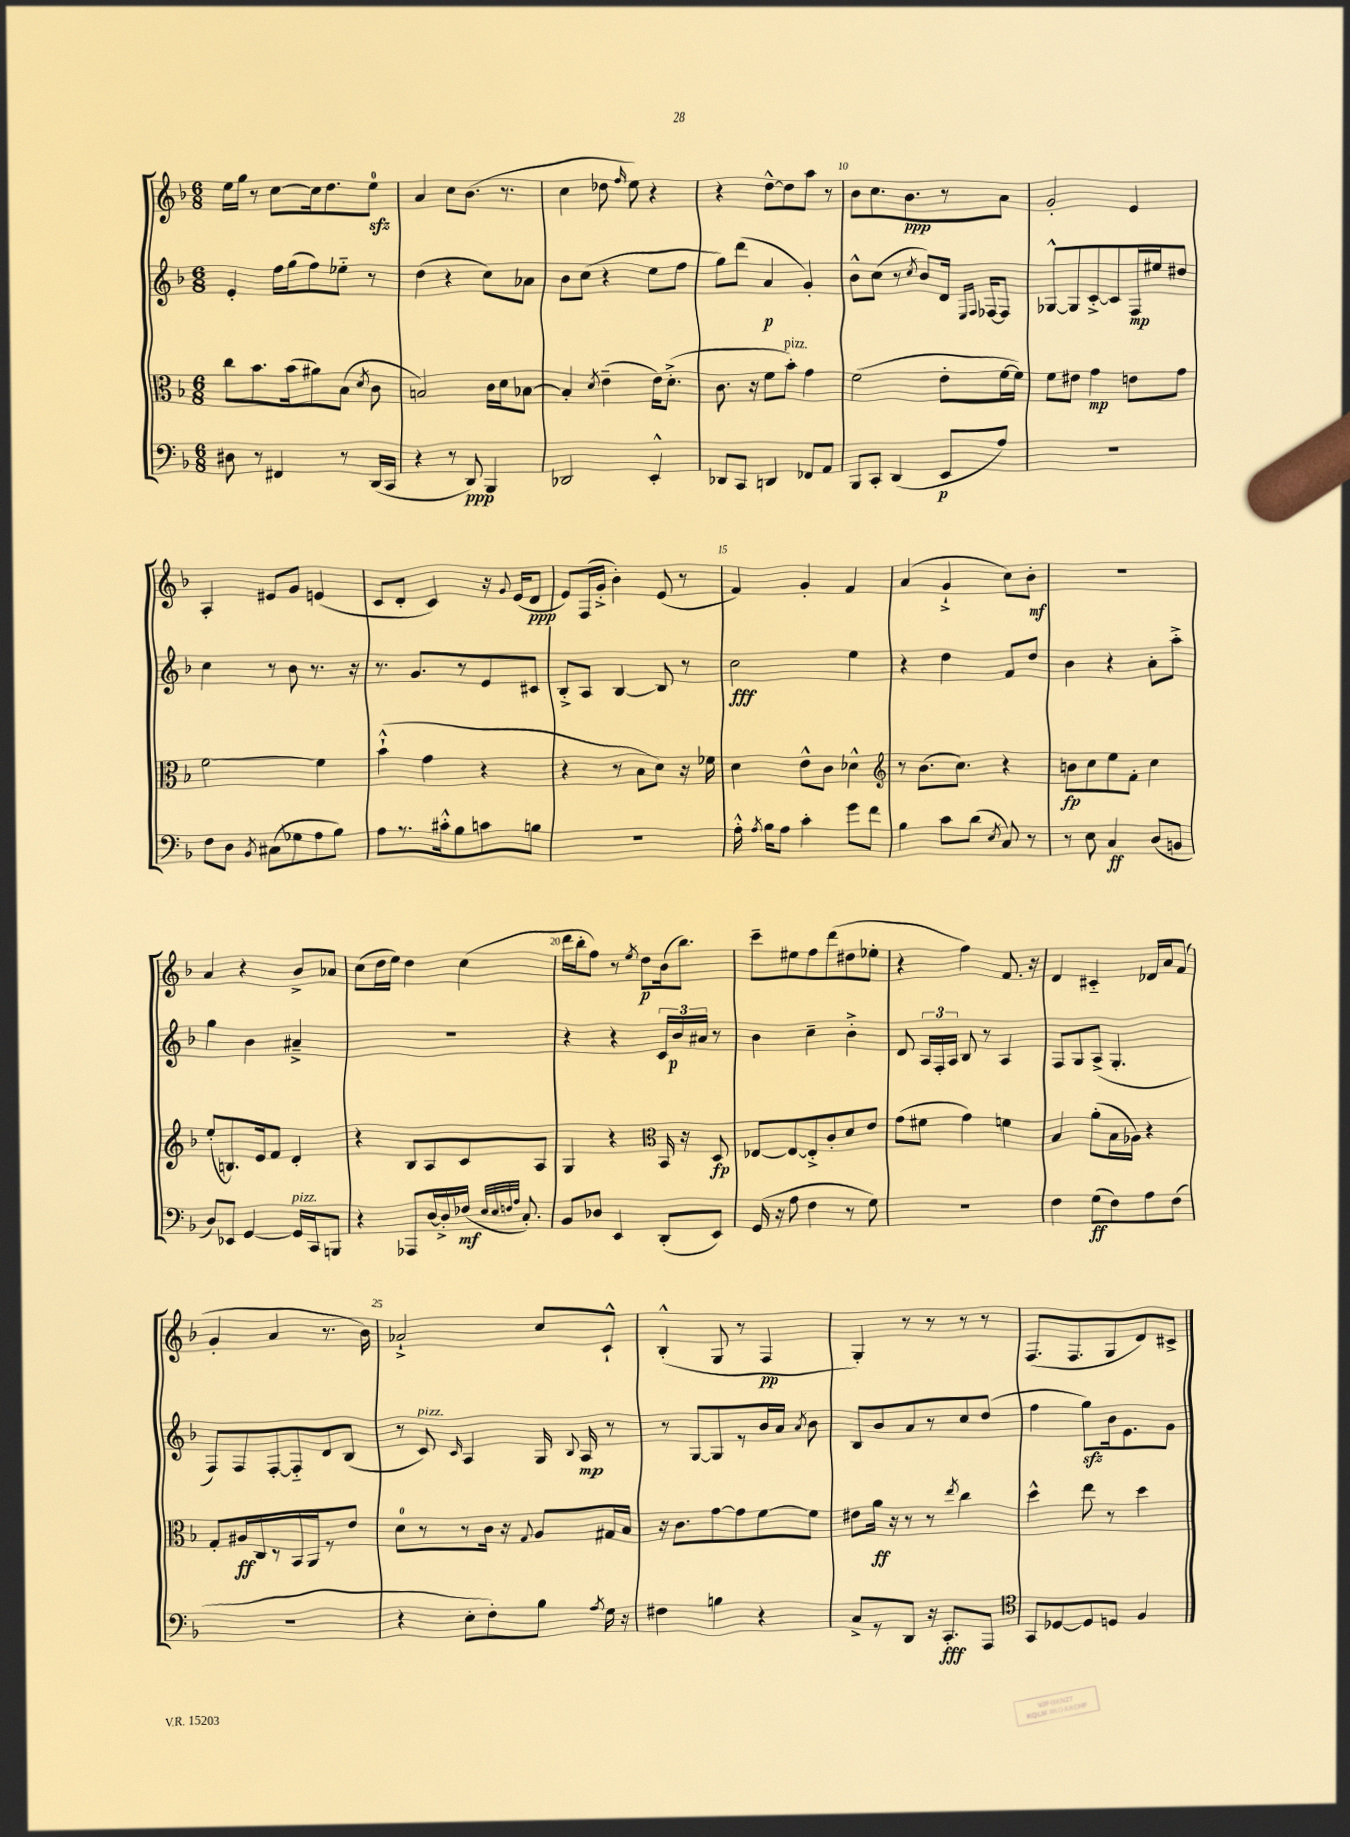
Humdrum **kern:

**kern	**kern	**kern	**kern
*staff4	*staff3	*staff2	*staff1
*clefF4	*clefC3	*clefG2	*clefG2
*k[b-]	*k[b-]	*k[b-]	*k[b-]
*M6/8	*M6/8	*M6/8	*M6/8
8D#	8cc	4e'	16ee
.	.	.	16gg
8r	8.b-	.	8r
4FF#	.	16ff	[8cc
.	(16b-	(16gg	.
.	8a#)	8ff)	16cc]
.	.	.	8.dd
8r	(8B-	8ee-'~	.
.	8qd	.	.
(16DD	8c	8r	8ee
16CC	.	.	.
=	=	=	=
4r	2B)	(4dd	4a
8r	.	4r	8cc
8DD)	.	.	(8.b-
4BBB-	16c	8cc)	.
.	16d	.	8.r
.	[8B-	8a-	.
=	=	=	=
2DD-	4B-']	8b-	4cc
.	.	(8cc	.
.	8qd	.	.
.	(4e~	4r	8dd-
.	.	.	16qqff
.	.	.	8ee)
4EE'^^	16e)	8ee	4r
.	(8.d'^	.	.
.	.	8ff	.
=	=	=	=
8DD-	8.c	8gg)	4r
8CC	.	(8ddd	.
.	16r	.	.
4DD	8f	4a	[8dd^^
.	8b-')	.	8dd]
8FF-	4g	4g')	8aa
8AA	.	.	8r
=	=	=	=
8BBB-	(2f	8b-^^	8b-
8CC'	.	(8cc	8.cc
(4DD	.	8r	.
.	.	.	8.b-
.	.	8qcc	.
.	.	8b-)	.
8EE	8e'	16d	8r
.	.	16qqE	.
.	.	16qqF	.
.	.	[16F-	.
8A)	[16f	8F-]	8a
.	16f])	.	.
=	=	=	=
2.r	8f	[8G-^^	2g'
.	8e#	8G-]	.
.	4g	[8c'^	.
.	.	8c]	.
.	8e	16F	4e
.	.	16ee#	.
.	8g	8dd#	.
=	=	=	=
8F	[2f	4cc	4A'
8D	.	.	.
8qBB-	.	.	.
(8C#	.	8r	8e#
8G-	.	8b-	8g
8A	4f]	8.r	(4e
8B-)	.	.	.
.	.	16r	.
=	=	=	=
8A	(4b-`^^	8.r	8c
8.r	.	.	8d'
.	.	8.g	.
.	4g	.	4c)
16c#'^^	.	.	.
8B-	.	8r	.
8c	4r	8e	16r
.	.	.	8qqg
.	.	.	(16e
8B	.	8c#	8d
=	=	=	=
2.r	4r	8B-'^	8e)
.	.	8A	(16F
.	.	.	16g'^
.	8r	[4B-	4b-')
.	8B-	.	.
.	8d)	8B-]	(8e
.	16r	8r	8r
.	16f-	.	.
=	=	=	=
16A'^^	4d	2cc	4f)
8qA	.	.	.
16B-	.	.	.
8A	.	.	.
4c'	8e^^	.	4g'
.	8c	.	.
8g	4d-^^	4ee	4f
8f	.	.	.
=	=	=	=
*	*clefG2	*	*
4B-	8r	4r	(4a
.	(8.b-	.	.
8c	.	4dd	4g`^
.	8.cc)	.	.
(8d	.	.	.
8qE	.	.	.
8C)	4r	8f	8cc)
8r	.	8dd	8b-'
=	=	=	=
8r	8b	4b-	2.r
8E	8cc	.	.
4C	8ee	4r	.
.	8f'	.	.
(8D	4cc	8a'	.
8BB	.	8aa'^	.
=	=	=	=
8D)	(8ee'	4gg	4a
8EE-	8.B)	.	.
[4GG	.	4b-	4r
.	16e	.	.
.	8f	.	.
16GG]	4d'	4a#~^	8b-^
16CC	.	.	.
8BBB	.	.	8a-
=	=	=	=
4r	4r	2.r	(8cc
.	.	.	16dd
.	.	.	16ee)
8AAA-	8B-	.	4dd
[16D	8A	.	.
16D'^]	.	.	.
(16F-	8c	.	(4cc
32qqE	.	.	.
32qqE	.	.	.
32qqF	.	.	.
32qqA	.	.	.
8.C')	.	.	.
.	8A	.	.
=	=	=	=
8BB-	4G	4r	16ddd
.	.	.	16bb-'
8D-	.	.	8ff)
4EE	4r	4r	8r
.	.	.	8qee
.	.	.	8dd
*	*clefC3	*	*
(8DD'	16BB-	24c	(16b-
.	.	24b-	.
.	16r	.	8.bb-)
.	.	24a#	.
8EE)	8D	8r	.
=	=	=	=
(16GG	[8E-	4b-	8ccc~
16r	.	.	.
8A	8E-_	.	8ee#
4F	8E-'^]	4cc~	8ff
.	8c'	.	(8ddd
8r	8d	4b-'^	8dd#
8G)	8e	.	8ee-'
=	=	=	=
2.r	(8g	8d	4r
.	8f#	24A	.
.	.	24F'	.
.	.	24A	.
.	4g)	8B-	4ff)
.	.	8r	.
.	4f	4A	8.f
.	.	.	16r
=	=	=	=
4F	4B-	8F	4d
.	.	8G	.
(8G	(8a'	(8A^	4c#'~
8F)	16B-	4.G'	.
.	16A-)	.	.
8A	4r	.	16d-
.	.	.	16a
(8F	.	.	(8f
=	=	=	=
2.r	8G'	8F)	4g'
.	16A#	8F	.
.	16C	.	.
.	8r	[8F'	4a
.	16BB-	8F'~]	.
.	16AA	.	.
.	8r	8d	8.r
.	8e	(8B-	.
.	.	.	16b-)
=	=	=	=
4r	8d	8r	2a-`^
.	8r	8c)	.
.	.	16qqc	.
8E'	8r	4A	.
8F')	16c	.	.
.	16r	.	.
.	8qqG	.	.
8B-	8A	16G	8cc
.	.	8qqB-	.
.	.	16A	.
8qA	.	.	.
16G	16G#	8r	8c`^^
16r	16B-	.	.
=	=	=	=
4F#	16r	8r	(4B-'^^
.	8.c	.	.
.	.	[8G	.
4B	[8g	8G]	8G
.	8g]	8r	8r
4r	[8f	16b-	4F
.	.	16a	.
.	.	8qa	.
.	8f]	8b-	.
=	=	=	=
8C^	8e#	8B-	4G')
8r	16a	8b-	.
.	16r	.	.
8DD	8r	8a	8r
16r	8r	8r	8r
8.CC'	.	.	.
.	8qee	.	.
.	4cc	8cc	8r
8AAA	.	(8dd	8r
=	=	=	=
*clefC4	*	*	*
8GG	4dd^^	4ff	(8.F
[8D-	.	.	.
.	.	.	8.F
8D-]	8ee	8gg)	.
8D	8r	16b-	8G
.	.	8.e	.
4F	4dd	.	8d)
.	.	8g	8c#^
==	==	==	==
*-	*-	*-	*-
